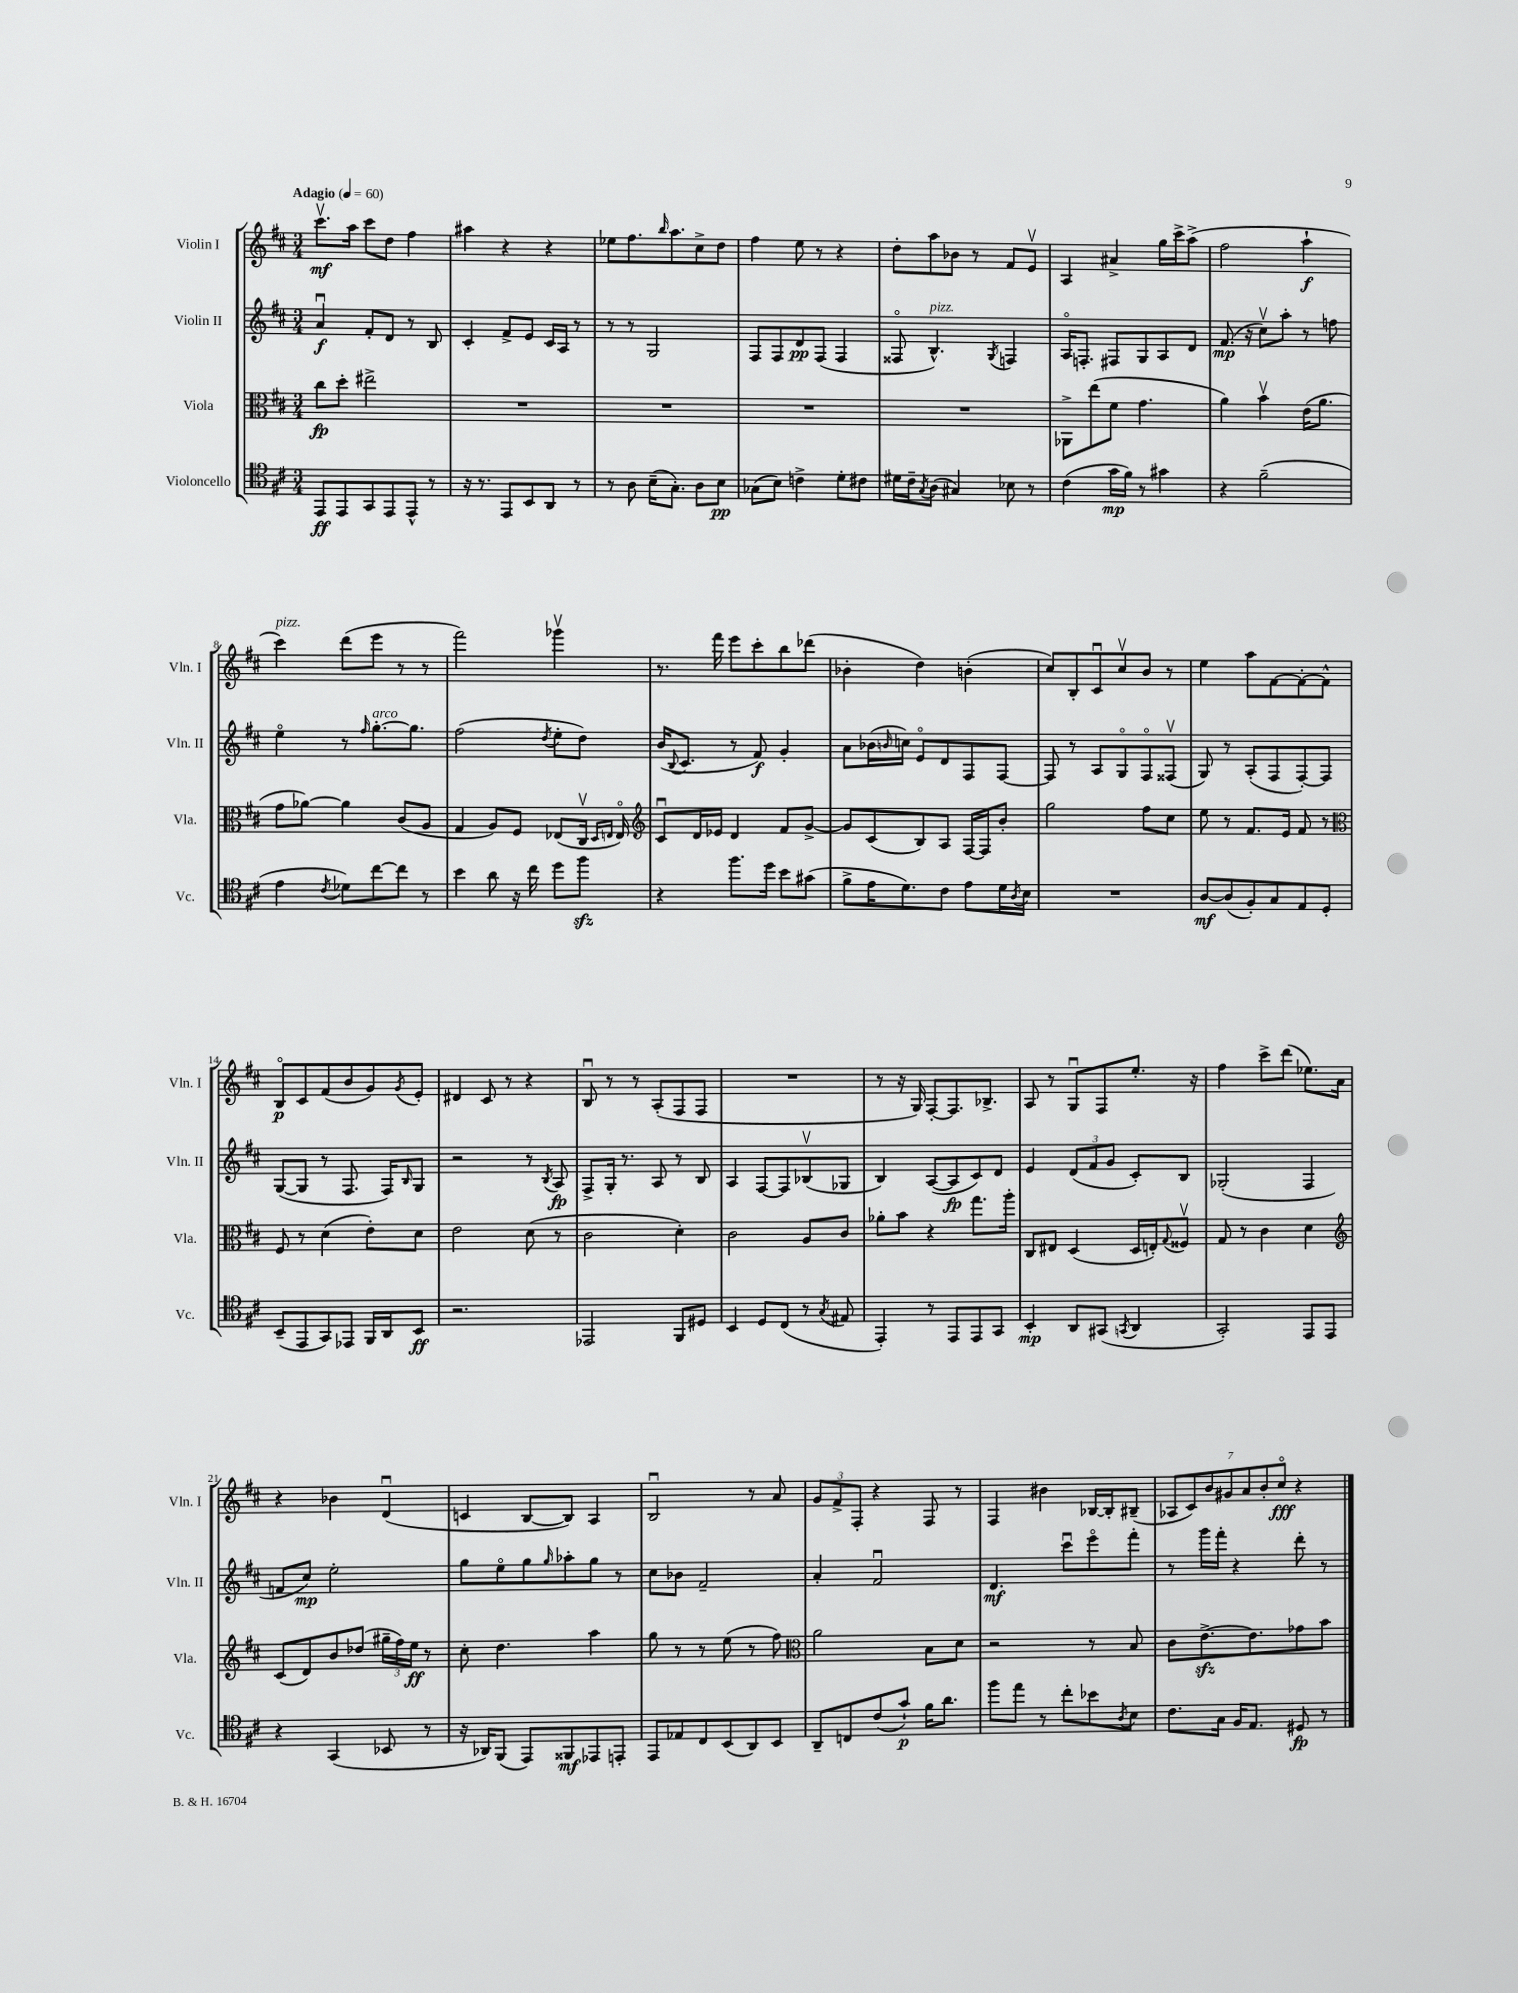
<<
\new StaffGroup <<
\new Staff = "s0" \with { instrumentName = "Violin I" shortInstrumentName = "Vln. I" } {
    \clef treble \key d \major \numericTimeSignature \time 3/4 \tempo "Adagio" 4 = 60
    cis'''8.\upbow\mf a''16 cis'''8 d''8 fis''4 |
    ais''4 r4 r4 |
    ees''8 fis''8. \grace { b''16 } a''8. cis''8-> d''8 |
    fis''4 e''8 r8 r4 |
    d''8-. a''8 bes'8 r8 fis'8 e'8\upbow |
    a4 ais'4-> g''16 cis'''16-> a''8->( |
    fis''2 a''4-!\f |
    cis'''4^\markup { \italic "pizz." }) d'''8( e'''8 r8 r8 |
    fis'''2) ges'''4\upbow |
    r8. fis'''16 e'''8 cis'''8-. b''8 des'''8( |
    bes'4-. d''4) b'4-.( |
    cis''8) b8-. cis'8\downbow cis''8\upbow b'8 r8 |
    e''4 a''8 fis'8~ fis'8~-. fis'8-^ |
    b8\flageolet\p cis'8 fis'8( b'8 g'8) \acciaccatura { g'8 } e'8-. |
    dis'4 cis'8 r8 r4 |
    b8\downbow r8 r8 a8-.( fis8 fis8 |
    R2. |
    r8 r16 g16) fis8~-. fis8. bes8.-> |
    a8 r8 g8\downbow fis8 e''8.-. r16 |
    fis''4 cis'''8-> d'''8( ees''8.) a'16 |
    r4 bes'4 d'4\downbow( |
    c'4 b8~ b8) a4 |
    b2\downbow r8 a'8 |
    \tuplet 3/2 { g'8 fis'8-> fis8-. } r4 fis8 r8 |
    fis4 bis'4 bes16~ bes16-. bis8--( |
    \tuplet 7/4 { aes8 cis'8) b'8 gis'8 a'8 b'8-. cis''8\flageolet\fff } r4 \bar "|." |
}
\new Staff = "s1" \with { instrumentName = "Violin II" shortInstrumentName = "Vln. II" } {
    \clef treble \key d \major \numericTimeSignature \time 3/4
    a'4\downbow\f fis'8-. d'8 r8 b8 |
    cis'4-. fis'8-> e'8 cis'16 a16 r8 |
    r8 r8 g2 |
    fis8 fis8 d'8\pp fis8( fis4 |
    fisis8\flageolet b4.-^^\markup { \italic "pizz." }) \acciaccatura { g8 } f4 |
    a16\flageolet f8.-. fis8 g8 a8 d'8 |
    fis'8.\mp( r16 cis''8\upbow) a''8-. r8 f''8 |
    e''4\flageolet r8 \grace { fis''16 } g''8.~-.^\markup { \italic "arco" } g''8. |
    fis''2( \acciaccatura { d''8 } e''8-. d''8) |
    b'16( \appoggiatura { b8 } cis'8. r8 fis'8\f) g'4-. |
    a'8 bes'16( \grace { b'16 } c''16) e'8\flageolet d'8 fis8 fis8~ |
    fis8 r8 a8 g8\flageolet fis8\flageolet fisis8\upbow( |
    g8) r8 a8-.( fis8 fis8~-.) fis8 |
    g8~( g8 r8 fis8. fis16) \grace { b16 } g8 |
    r2 r8 \acciaccatura { b8 } a8\fp |
    fis8-> g16-. r8. a8 r8 b8 |
    a4 fis8~ fis8 bes8\upbow( ges8 |
    b4) a8~( a8\fp cis'8) d'8 |
    e'4 \tuplet 3/2 { d'8( fis'8 g'8 } cis'8-.) b8 |
    ges2-.( fis4 |
    f'8 cis''8\mp) e''2-. |
    g''8 e''8\flageolet g''8 \grace { g''16 } aes''8-. g''8 r8 |
    cis''8 bes'8 fis'2-- |
    a'4-. fis'2\downbow |
    d'4.\mf cis'''8\downbow e'''8\flageolet fis'''8-. |
    r8 g'''16 fis'''16-. r4 d'''8-. r8 \bar "|." |
}
\new Staff = "s2" \with { instrumentName = "Viola" shortInstrumentName = "Vla." } {
    \clef alto \key d \major \numericTimeSignature \time 3/4
    cis''8\fp d''8-. eis''2-> |
    R2. |
    R2. |
    R2. |
    R2. |
    aes,8-> e''8( fis'8 g'4. |
    a'4) b'4\upbow e'16( a'8. |
    g'8 aes'8~) aes'4 cis'8( a8 |
    g4 a8) fis8 ees8( cis16\upbow \grace { d16 e16 } e16\flageolet) |
    \clef treble cis'8\downbow d'16 ees'16 d'4 fis'8 g'8~-> |
    g'8 cis'8( b8) a8 fis16~ fis16 b'8-. |
    g''2 fis''8 cis''8 |
    e''8 r8 fis'8. e'16 fis'8 r8 |
    \clef alto fis8 r8 d'4( e'8-.) d'8 |
    e'2 d'8( r8 |
    cis'2 d'4-.) |
    cis'2 a8 cis'8 |
    aes'8-. b'8 r4 g''8. a''16-. |
    cis8 eis8 d4( d16 e16-.) \appoggiatura { g8 } fisis8\upbow |
    g8 r8 cis'4 d'4 |
    \clef treble cis'8( d'8) b'8 des''8( \tuplet 3/2 { gis''16-- fis''16) e''16\ff } r8 |
    cis''8-. d''4. a''4 |
    g''8 r8 r8 e''8( r8 fis''8) |
    \clef alto a'2 b8 d'8 |
    r2 r8 b8 |
    cis'8 e'8.~->\sfz e'8. ges'8 b'8 \bar "|." |
}
\new Staff = "s3" \with { instrumentName = "Violoncello" shortInstrumentName = "Vc." } {
    \clef tenor \key d \major \numericTimeSignature \time 3/4
    e,8\ff e,8 g,8 e,8 e,8-^ r8 |
    r16 r8. e,8 b,8 a,8 r8 |
    r8 a8 b16--( g8.-.) a8 b8\pp |
    ges8( b8) c'4-> d'8-. cis'8 |
    dis'16 cis'16-- \acciaccatura { g8 } a8( gis4) bes8 r8 |
    cis'4( g'16\mp fis'16) r8 gis'4 |
    r4 fis'2--( |
    e'4 \acciaccatura { cis'8 } des'8) cis''8~ cis''8 r8 |
    b'4 a'8 r16 cis''16 d''8 fis''8\sfz |
    r4 fis''8. d''16 b'8 gis'8( |
    fis'8-> e'16 d'8.) cis'8 e'8 d'16 \acciaccatura { a8 } b16 |
    R2. |
    a8~\mf a8( fis8-.) g8 e8 d8-. |
    b,8--( e,8 g,8) ees,8 fis,16 a,16 b,8\ff |
    r2. |
    ees,2 fis,8 dis8 |
    b,4 d8 cis8( r8 \acciaccatura { g8 } eis8 |
    e,4-.) r8 e,8 e,8 g,8 |
    b,4-.\mp a,8 gis,8( \acciaccatura { g,8 } a,4 |
    g,2-.) e,8 e,8 |
    r4 g,4( bes,8 r8 |
    r16 aes,16) fis,8( e,8) fisis,8\mf ees,8 e,8-. |
    e,8 ees8 cis8 b,8( a,8) b,8 |
    a,8-- c8 cis'8( g'8-!\p) fis'16 a'8. |
    fis''8 e''8 r8 cis''8-. bes'8 \acciaccatura { a8 } b8 |
    cis'8. g16 fis16 e8. dis8\fp r8 \bar "|." |
}
>>
>>
